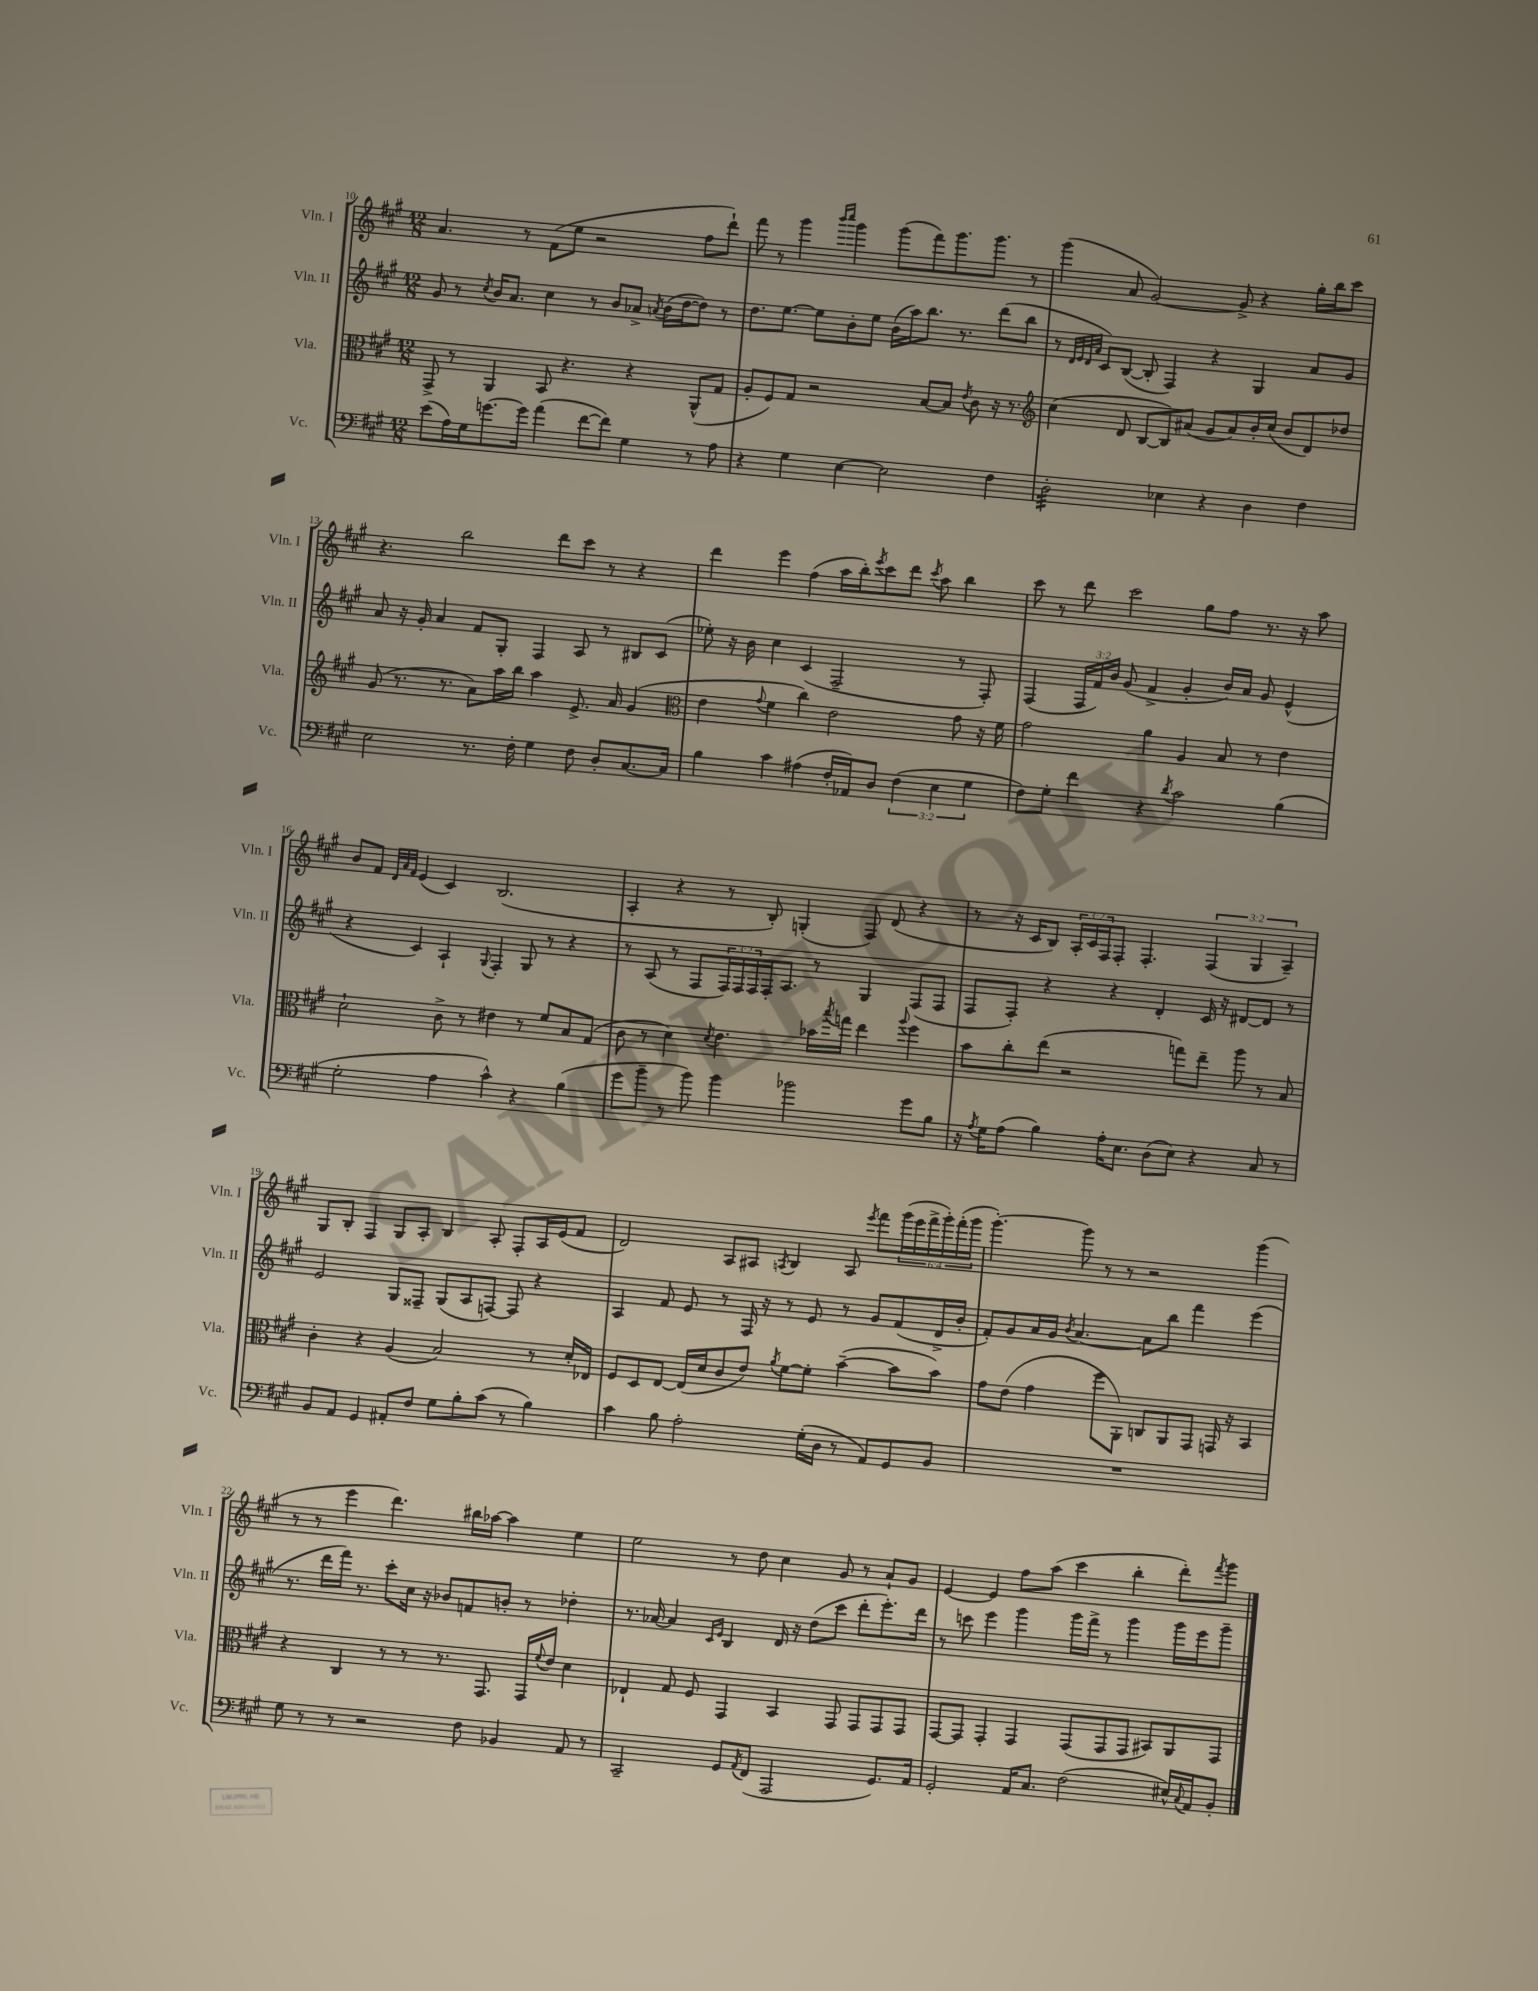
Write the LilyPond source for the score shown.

<<
\new StaffGroup <<
\new Staff = "s0" \with { instrumentName = "Vln. I" shortInstrumentName = "Vln. I" } {
    \clef treble \key a \major \numericTimeSignature \time 12/8 \override Staff.TupletNumber.text = #tuplet-number::calc-fraction-text
    a'4. r8 fis'8( e''8 r2 fis''8 d'''8-!) |
    fis'''8 r8 gis'''4 \grace { b'''16 cis''''16 } gis'''4 gis'''8( fis'''8) gis'''8. gis'''8. r8 |
    gis'''4( a'8 gis'2~) gis'8-> r4 gis''16-. b''16 cis'''8 |
    r4. b''2 d'''8 cis'''8 r8 r4 |
    d'''4 e'''4 fis''4( a''16 b''16-.) \acciaccatura { e'''8 } cis'''8 d'''8 \acciaccatura { cis'''8 } a''8 b''4 |
    cis'''8 r8 d'''8 cis'''2 gis''8 fis''8 r8. r16 a''8 |
    b'8 fis'8 \grace { d'32 a'32 fis'32 } e'4( cis'4) b2.( |
    a4-. r4 r8 b8-.) g4-.( fis8) d'8( r4 |
    r8 r16 cis'16 b8) \tuplet 3/2 { a16-. cis'16 fis16 } fis8-. fis4.-. \tuplet 3/2 { fis4( gis4 a4--) } |
    gis8 b8-. fis4 gis8 a8-. b4 a8-. fis8-. a16 e'16( fis'8 |
    d'2) a8 ais8 \acciaccatura { a8 } b4 a8 \acciaccatura { e'''8 } fis'''8 \tuplet 6/4 { gis'''16( e'''16 fis'''16-> gis'''16-.) fis'''16-.( gis'''16 } |
    gis'''4.~-.) gis'''8 r8 r8 r2 gis'''4( |
    r8 r8 e'''4 d'''4.) bis''16 aes''16~ aes''4 e''4 |
    e''2 r8 d''8 cis''4 gis'8 r8 a'8-! gis'8 |
    e'4~ e'4 fis''8 a''8( cis'''4 b''4-. d'''8-.) \acciaccatura { fis'''8 } gis'''8 \bar "|." |
}
\new Staff = "s1" \with { instrumentName = "Vln. II" shortInstrumentName = "Vln. II" } {
    \clef treble \key a \major \numericTimeSignature \time 12/8 \override Staff.TupletNumber.text = #tuplet-number::calc-fraction-text
    gis'8 r8 \acciaccatura { cis''8 } b'16 a'8. cis''4 r8 b'8 aes'8-> \acciaccatura { a'8 } b'16( d''16~ d''8) r8 |
    d''8. e''8.~ e''8 b'8-. e''8 b'16( a''16) b''8. r8. d'''8( b''8 |
    r8 \grace { d'32 e'32 d'32 a'32 } cis'8) b8~( b8-. fis4) r4 gis4 a'8 gis'8 |
    a'8 r16 gis'16-. a'4 fis'8 gis8-. fis4 a8 r8 bis8 cis'8( |
    ees''8-.) r16 b'16 cis''4 cis'4( fis2-- r8 fis8-.) |
    fis4( \tuplet 3/2 { fis16 fis'16) b'16 } gis'8( fis'4-> gis'4-. b'16) a'16 gis'8 e'4-^( |
    r4 cis'4) a4-! \appoggiatura { gis8 } fis4-. gis8 r8 r4 |
    r8 a8( r8 fis8 \tuplet 3/2 { fis16) fis16 fis16 } fis16-. a8. r8 gis4 fis8( fis8 |
    fis8 fis8-.) r4 r4 d'4-. cis'16 r16 dis'8~ dis'8 r8 |
    e'2 gis8 fisis8-- gis8( a8 f8~) f8 r4 |
    a4 fis'8 e'8 r8 fis16 r16 r8 e'8 r8 gis'8 fis'8( d'16-> b'16-. |
    fis'8-.) gis'8 a'16 gis'16 \acciaccatura { b'8 } a'4.~ a'8 b''8 fis'''4 e'''4( |
    r8. d'''16 fis'''16) r8. cis'''8-. cis''16 r16 bes'8 f'8 b'8-. r8 des''4-. |
    r8. aes'16~ aes'4 \grace { cis'16 e'16 } b4 d'16 r16 d''8( cis'''8 d'''8-. e'''8.-.) d'''16 |
    r8 c'''8 e'''4 gis'''4 gis'''16 fis'''16-> r8 gis'''4 gis'''16 e'''16 gis'''8-- \bar "|." |
}
\new Staff = "s2" \with { instrumentName = "Vla." shortInstrumentName = "Vla." } {
    \clef alto \key a \major \numericTimeSignature \time 12/8
    gis,8-> r8 a,4 b,8 r4. r4 a,8-^( gis8 |
    a8-. fis8) gis8 r2 b8~ b8 \acciaccatura { e'8 } cis'8 r16 r8. |
    \clef treble cis''4( d'8 b8~ b8) ais'8( gis'8 ais'8) b'16-. cis''16( b'8 d'8) des''8 |
    gis'8( r8. r8. a'8) a''16 b''16 a''4 e'8.-> a'16 gis'4( |
    \clef alto e'4 \appoggiatura { gis'8 } fis'4 cis''4) e'2 gis'8 r16 fis'16 |
    gis'2 a'4 a4 b8 r8 e'4 |
    d'2-! cis'8-> r8 eis'4 r8 fis'8 b8 gis8( |
    cis'8 r8 d'4) \acciaccatura { d'8 } e'4. bes'16 \acciaccatura { b''8 } g''16 e''4 \appoggiatura { a''8 } fis''4 |
    b'8 cis''8-. e''8( r2 g''8) e''8-- a''8 r8 b8 |
    cis'4-. r4 a4( b2) r8 d'16-. ees16 |
    fis8 d8 e8~ e16( d'16 cis'8 e'8) \acciaccatura { a'8 } fis'8~ fis'8-. b'4~--( b'8 b'8) |
    gis'8 e'8( gis'4 fis''8 a,8-.) c8 a,8 gis,8 g,16 r16 b,4 |
    r4 cis4 r8 r8 r8. gis,8. gis,16 \appoggiatura { fis'8 } e'16 d'4 |
    ees4-! gis8 fis8 gis,4 b,4 gis,8 gis,8 gis,8 gis,8 |
    gis,8~ gis,8 gis,4-. gis,4 gis,8( gis,8 gis,8 bis,8) a,8 gis,8 \bar "|." |
}
\new Staff = "s3" \with { instrumentName = "Vc." shortInstrumentName = "Vc." } {
    \clef bass \key a \major \numericTimeSignature \time 12/8 \override Staff.TupletNumber.text = #tuplet-number::calc-fraction-text
    e'8( a16) gis16 g'8.~ g'16 a'4( fis'8~ fis'8) gis4 r8 a8 |
    r4 gis4 e4~ e2 fis4 |
    d2:32-. ees4 r4 d4 fis4 |
    e2 r8. fis16-. gis4 fis8 d8-. cis8.~ cis16 |
    b4 cis'4 ais4( fis16-. aes,16) d8 \tuplet 3/2 { fis4( e4 gis4 } |
    fis8) gis8-. fis'4 r4 \acciaccatura { d'8 } cis'2 b4( |
    gis2-. a4 cis'4-^) r4 b4( |
    gis'8 b'8-- r8 b'8) b'4 bes'2 gis'8 b8 |
    r16 \acciaccatura { a8 } gis16 a8( b4) a16-. e8. d8( e8) r4 cis8 r8 |
    b,8 a,8 gis,4 ais,8-. fis8 gis8 b8-. cis'8( r8 b4) |
    cis'4 b8 a2-. gis16-.( d16 r8 a,8) gis,8 b,8 |
    R1. |
    gis8 r8 r8 r2 fis8 bes,4 a,8 r8 |
    cis,2-- gis,8 \acciaccatura { a,8 } fis,8( a,,2 gis,8.) a,16 |
    gis,2-. a,16 cis8. fis2( eis16-^) \appoggiatura { cis8 } a,16 b,8-. \bar "|." |
}
>>
>>
\layout { \context { \Score currentBarNumber = #10 } }
